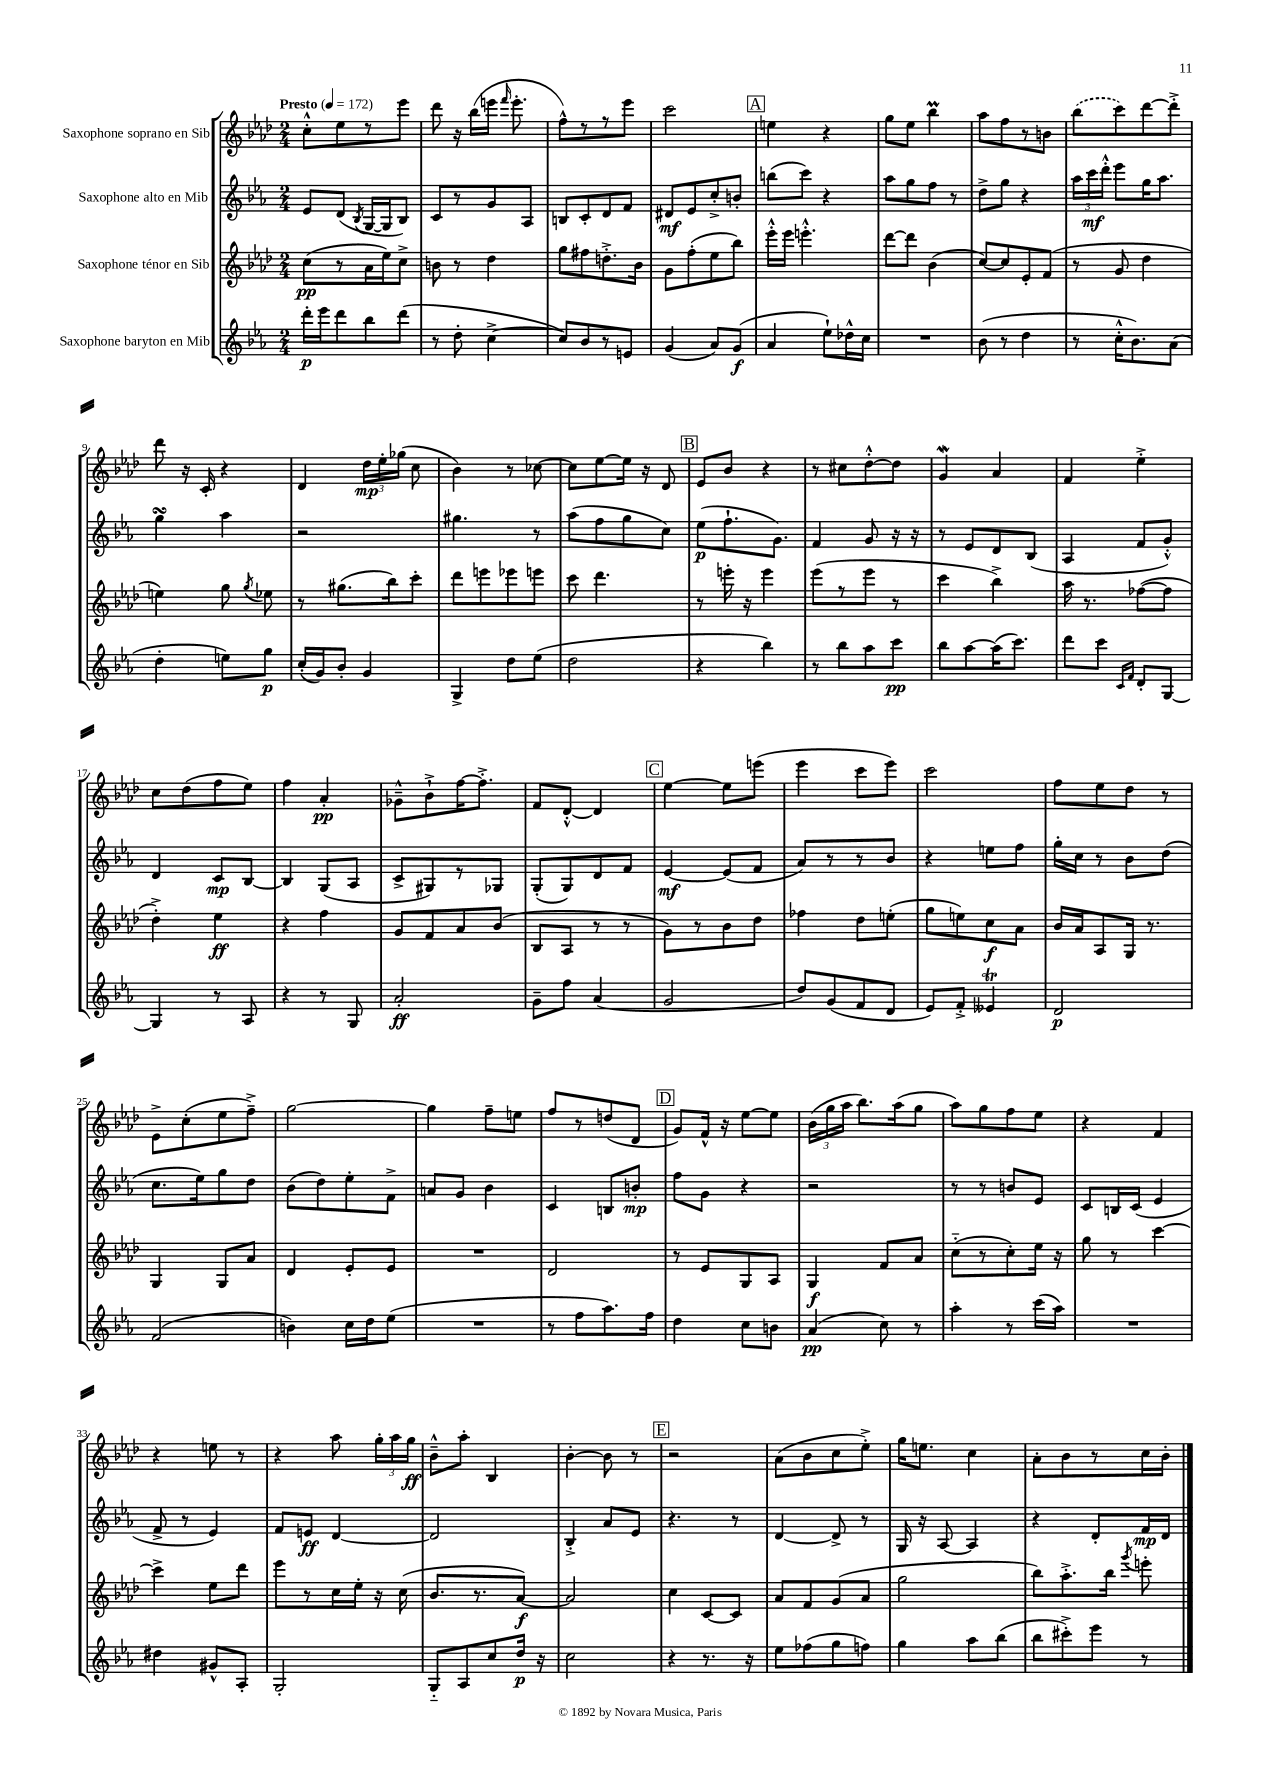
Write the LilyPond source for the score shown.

<<
\new StaffGroup <<
\new Staff = "s0" \with { instrumentName = "Saxophone soprano en Sib" } {
    \clef treble \key aes \major \numericTimeSignature \time 2/4 \tempo "Presto" 4 = 172
    \autoBeamOff c''8[-.-^ ees''8 r8 ees'''8] |
    des'''8 r16 bes''16[( e'''16] \grace { f'''16 } e'''8.-. |
    f''8[-^) r8 r8 ees'''8] |
    c'''2 |
    \mark \markup { \box "A" } e''4 r4 |
    g''8[ ees''8] bes''4\prall |
    aes''8[ f''8 r8 b'8] |
    \once \slurDashed bes''8[( c'''8) des'''8~ des'''8]-.-> |
    des'''8 r16 c'16-. r4 |
    des'4 \tuplet 3/2 { des''16[\mp ees''16-. ges''16]( } c''8 |
    bes'4) r8 ces''8~ |
    ces''8[ ees''8~ ees''16] r16 des'8 |
    \mark \markup { \box "B" } ees'8[ bes'8] r4 |
    r8 cis''8[ des''8~-.-^ des''8] |
    g'4\mordent aes'4 |
    f'4 ees''4-.-> |
    c''8[ des''8( f''8 ees''8]) |
    f''4 aes'4-.\pp |
    ges'8[---^ bes'8-!-> f''16~ f''8.]-.-> |
    f'8[ des'8]~-.-^ des'4 |
    \mark \markup { \box "C" } ees''4~ ees''8[ e'''8]( |
    ees'''4 c'''8[ ees'''8]) |
    c'''2 |
    f''8[ ees''8 des''8] r8 |
    ees'8[-> c''8-.( ees''8 f''8]--->) |
    g''2~ |
    g''4 f''8[-- e''8] |
    f''8[ r8 d''8( des'8] |
    \mark \markup { \box "D" } g'8[) f'16]-^ r16 ees''8[~ ees''8] |
    \tuplet 3/2 { bes'16[( g''16 aes''16] } bes''8.[) aes''16( g''8] |
    aes''8[) g''8 f''8 ees''8] |
    r4 f'4 |
    r4 e''8 r8 |
    r4 aes''8 \tuplet 3/2 { g''16[-. aes''16 g''16]\ff } |
    bes'8[---^ aes''8]-. bes4 |
    bes'4~-. bes'8 r8 |
    \mark \markup { \box "E" } r2 |
    aes'8[( bes'8 c''8 ees''8]-.->) |
    g''16[ e''8.] c''4 |
    aes'8[-. bes'8 r8 c''16 bes'16]-. \bar "|." |
}
\new Staff = "s1" \with { instrumentName = "Saxophone alto en Mib" } {
    \clef treble \key ees \major \numericTimeSignature \time 2/4
    \autoBeamOff ees'8[ d'8]( \acciaccatura { bes8 } g16[~ g16 bes8]) |
    c'8[ r8 g'8 aes8] |
    b8[ c'8-. d'8 f'8] |
    dis'8[\mf ees'8 c''8-.-> b'8]-. |
    \mark \markup { \box "A" } b''8[( c'''8]) r4 |
    aes''8[ g''8 f''8] r8 |
    d''8[-> g''8] r4 |
    \tuplet 3/2 { aes''16[ c'''16\mf d'''16]-.-^ } ees'''8[ g''16 aes''8.] |
    g''4\turn aes''4 |
    r2 |
    gis''4. r8 |
    aes''8[( f''8 g''8 c''8]) |
    \mark \markup { \box "B" } ees''8[\p( f''8.-! g'8.]) |
    f'4 g'8 r16 r16 |
    r8 ees'8[ d'8 bes8]( |
    aes4 f'8[ g'8]-.-^) |
    d'4 c'8[\mp bes8]~ |
    bes4 g8[( aes8] |
    c'8[-> gis8) r8 ges8] |
    g8[-.( g8) d'8 f'8] |
    \mark \markup { \box "C" } ees'4~\mf ees'8[( f'8] |
    aes'8[) r8 r8 bes'8] |
    r4 e''8[ f''8] |
    g''16[-. c''16] r8 bes'8[ d''8]( |
    c''8.[ ees''16) g''8 d''8] |
    bes'8[( d''8) ees''8-. f'8]-> |
    a'8[ g'8] bes'4 |
    c'4 b8[ b'8]-.\mp |
    \mark \markup { \box "D" } f''8[ g'8] r4 |
    r2 |
    r8 r8 b'8[ ees'8] |
    c'8[ b16 c'16]( ees'4 |
    f'8-> r8 ees'4) |
    f'8[ e'8]\ff d'4~ |
    d'2 |
    bes4-.-> aes'8[ ees'8] |
    \mark \markup { \box "E" } r4. r8 |
    d'4~ d'8-> r8 |
    g16 r16 aes8~ aes4 |
    r4 d'8[-. f'16\mp d'16] \bar "|." |
}
\new Staff = "s2" \with { instrumentName = "Saxophone ténor en Sib" } {
    \clef treble \key aes \major \numericTimeSignature \time 2/4
    \autoBeamOff c''8[\pp( r8 aes'16 ees''16) c''8]-> |
    b'8 r8 des''4 |
    g''8[ fis''8 d''8.-.-> bes'16] |
    g'8[ f''8-.( ees''8 bes''8]) |
    \mark \markup { \box "A" } ees'''16[-.-^ ees'''16] e'''4.-.-^ |
    des'''8[~ des'''8] bes'4( |
    c''8[~) c''8 ees'8-. f'8]( |
    r8 g'8 des''4 |
    e''4) g''8 \acciaccatura { g''8 } ees''8 |
    r8 gis''8.[( bes''16) c'''8]-. |
    des'''8[ e'''8 ees'''8 e'''8] |
    c'''8 des'''4. |
    \mark \markup { \box "B" } r8 e'''16-. r16 e'''4 |
    ees'''8[( r8 ees'''8] r8 |
    c'''4 bes''4->) |
    aes''16 r8. fes''8[~( fes''8] |
    des''4-.->) ees''4\ff |
    r4 f''4 |
    g'8[ f'8 aes'8 bes'8]( |
    bes8[ aes8] r8 r8 |
    \mark \markup { \box "C" } g'8[) r8 bes'8 des''8] |
    fes''4 des''8[ e''8]-.( |
    g''8[ e''8) c''8\f aes'8] |
    bes'16[ aes'16 aes8 g16] r8. |
    g4 g8[ aes'8] |
    des'4 ees'8[-. ees'8] |
    R2 |
    des'2 |
    \mark \markup { \box "D" } r8 ees'8[ g8 aes8] |
    g4\f f'8[ aes'8] |
    c''8[-_( r8 c''8-.) ees''16] r16 |
    g''8 r8 c'''4~ |
    c'''4-> ees''8[ des'''8] |
    ees'''8[ r8 c''16 ees''16]-. r16 c''16( |
    bes'8.[ r8. aes'8]~\f) |
    aes'2 |
    \mark \markup { \box "E" } c''4 c'8[~ c'8] |
    aes'8[ f'8 g'8( aes'8] |
    g''2 |
    bes''8[) aes''8.-.-> bes''16] \acciaccatura { g'''8 } e'''8-. \bar "|." |
}
\new Staff = "s3" \with { instrumentName = "Saxophone baryton en Mib" } {
    \clef treble \key ees \major \numericTimeSignature \time 2/4
    \autoBeamOff d'''16[-.\p ees'''16 d'''8 bes''8 d'''8]( |
    r8 d''8-. c''4~-> |
    c''8[) bes'8 r8 e'8] |
    g'4( aes'8[) g'8]\f( |
    \mark \markup { \box "A" } aes'4 ees''8[-!) des''16-^ c''16] |
    R2 |
    bes'8( r8 d''4 |
    r8 c''16[-.-^ bes'8.) aes'8]( |
    d''4-. e''8[) g''8]\p |
    c''16[-.( g'16) bes'8]-. g'4 |
    g4-> d''8[ ees''8]( |
    d''2 |
    \mark \markup { \box "B" } r4 bes''4) |
    r8 bes''8[ aes''8 c'''8]\pp |
    bes''8[ aes''8~ aes''16( c'''8.]) |
    d'''8[ c'''8] \grace { c'16[ f'16] } d'8[-. g8]~ |
    g4 r8 aes8 |
    r4 r8 g8 |
    aes'2-.\ff |
    g'8[-- f''8] aes'4( |
    \mark \markup { \box "C" } g'2 |
    d''8[) g'8( f'8 d'8] |
    ees'8[) f'8]-.-> eeses'4\trill |
    d'2\p |
    f'2( |
    b'4) c''16[ d''16 ees''8]( |
    R2 |
    r8 f''8[ aes''8.) f''16] |
    \mark \markup { \box "D" } d''4 c''8[ b'8] |
    aes'4\pp( c''8) r8 |
    aes''4-. r8 c'''16[( aes''16]) |
    R2 |
    dis''4 gis'8[-^ aes8]-. |
    g2-. |
    g8[-_ aes8 c''8 d''16]\p r16 |
    c''2 |
    \mark \markup { \box "E" } r4 r8. r16 |
    ees''8[ fes''8( g''8 f''8]) |
    g''4 aes''8[ bes''8]( |
    bes''8[ cis'''8-.->) ees'''8] r8 \bar "|." |
}
>>
>>
